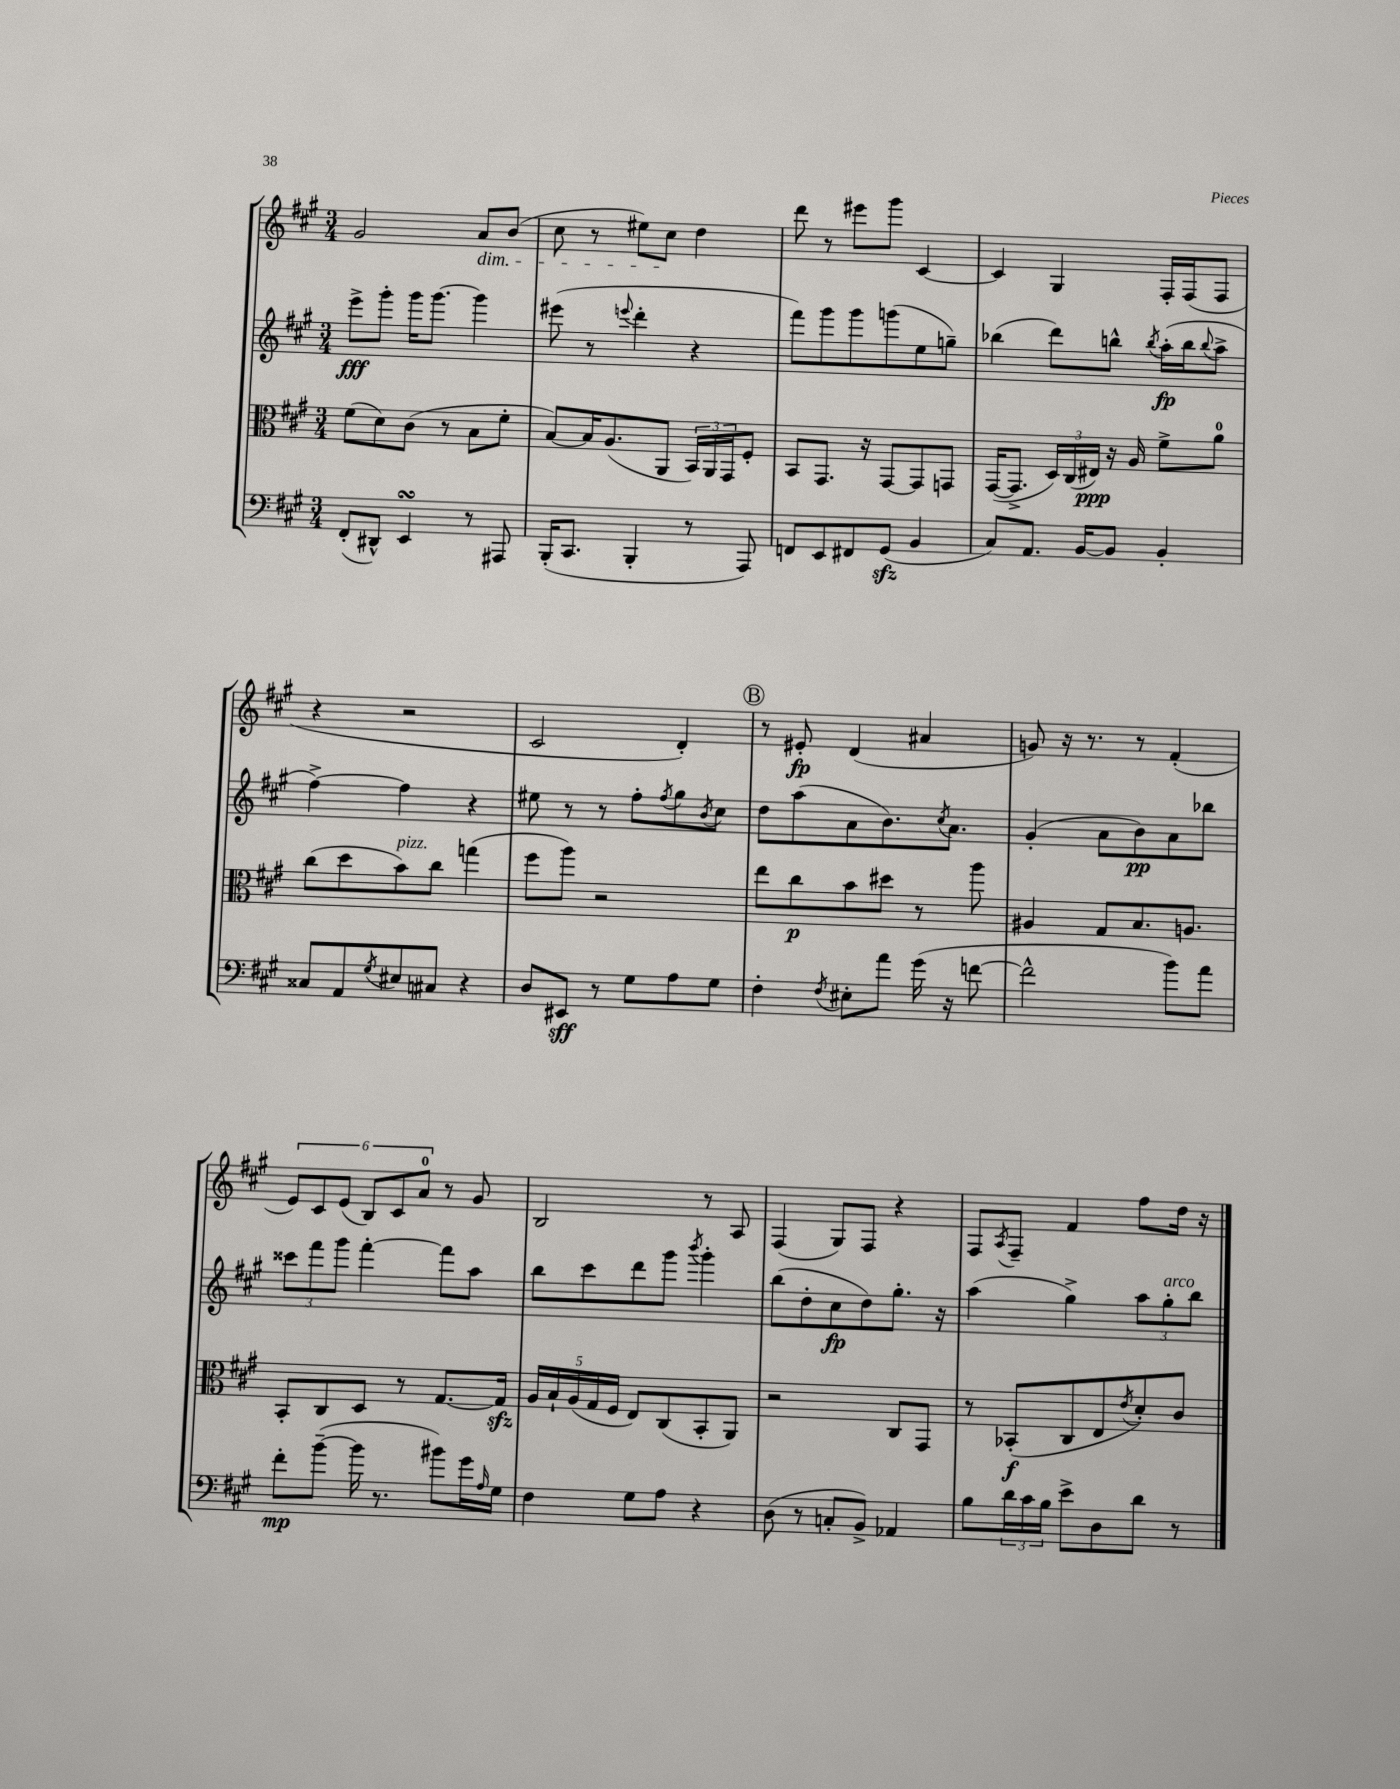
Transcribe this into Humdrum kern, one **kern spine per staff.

**kern	**kern	**kern	**kern
*staff4	*staff3	*staff2	*staff1
*clefF4	*clefC3	*clefG2	*clefG2
*k[f#c#g#]	*k[f#c#g#]	*k[f#c#g#]	*k[f#c#g#]
*M3/4	*M3/4	*M3/4	*M3/4
(8FF#'	(8f#	8eee^	2g#
8DD#^^)	8d)	8ggg#'	.
4EE	(8c#	16ggg#	.
.	.	[8.ggg#	.
.	8r	.	.
8r	8B	4ggg#]	8a
8AAA#	8f#'	.	(8b
=	=	=	=
(16BBB'	[8B)	(8eee#	8cc#
8.CC#	.	.	.
.	16B]	8r	8r
.	(8.A	.	.
.	.	8qqeee	.
4BBB'	.	4ddd'	8ee#)
.	8AA	.	8cc#
8r	24BB)	4r	4dd
.	24AA	.	.
.	24GG#	.	.
8AAA)	8F#'	.	.
=	=	=	=
8FF	8BB	8fff#)	8ddd
8EE	8.GG#	8ggg#	8r
8FF#	.	8ggg#	8eee#
.	16r	.	.
(8GG#	[8GG#	(8ggg	8ggg#
4BB	8GG#]	8ee	[4c#
.	8GG	8gg~)	.
=	=	=	=
8C#)	([16GG#	(4bb-	4c#]
.	8.GG#^]	.	.
8.AA	.	.	.
.	24D)	8ddd)	4G#
.	(24C#	.	.
[16BB	.	.	.
.	24E#)	.	.
8BB]	16r	8bb^^	.
.	16A	.	.
.	.	8qbb	.
4BB'	8f#^	(16aa'	16F#'
.	.	16bb	(16F#
.	.	8qqbb	.
.	8a	8aa^	8F#
=	=	=	=
8C##	(8cc#	[4ff#^)	4r
8AA	8dd	.	.
8qG#	.	.	.
8E#	8b)	4ff#]	2r
8C#	8cc#	.	.
4r	(4gg	4r	.
=	=	=	=
8D	8ff#	8ee#	2c#
8EE#	8aa)	8r	.
8r	2r	8r	.
8G#	.	8ff#'	.
.	.	8qff#	.
8A	.	8gg#	4d')
.	.	8qb	.
8G#	.	8cc#	.
=	=	=	=
4F#'	8ee	8dd	8r
.	8cc#	(8aa	8e#'
8qF#	.	.	.
8E#'	8b	8a	(4d
8a	8dd#	8.b)	.
(16g#	8r	.	4a#
.	.	8qcc#	.
16r	.	8.a	.
[8f	8aa	.	.
=	=	=	=
2f^^]	4A#	(4g#'	8g)
.	.	.	16r
.	.	.	8.r
.	8G#	8a	.
.	8.B	8b)	8r
8b)	.	8a	(4f#'
.	8.A	.	.
8a	.	8bb-	.
=	=	=	=
8f#'	8BB'	12ccc##	12e)
.	.	12fff#	12c#
([8b~	8C#	.	.
.	.	12ggg#	(12e
16b]	8D	[4fff#'	12B)
8.r	.	.	.
.	.	.	12c#
.	8r	.	.
.	.	.	12a
8b#)	[8.G#	8fff#]	8r
16g#	.	8aa	8g#
16qqA	.	.	.
16G#	16G#]	.	.
=	=	=	=
4F#	20A	8bb	2B
.	20B`	.	.
.	(20A	.	.
.	.	8ccc#	.
.	20G#	.	.
.	20F#	.	.
8G#	8E)	8ddd	.
8A	(8C#	8ggg#	.
.	.	8qbbb	.
4r	8BB'	4ggg#'	8r
.	8AA)	.	8A
=	=	=	=
(8D	2r	(8bb	(4F#
8r	.	8dd'	.
8C'	.	8cc#	8G#)
8BB^)	.	8dd)	8F#
4AA-	8C#	8.gg#'	4r
.	8GG#	.	.
.	.	16r	.
=	=	=	=
8B	8r	(4aa	8F#
.	.	.	8qA
24d	(8BB-'	.	8F#~
24c#	.	.	.
24B	.	.	.
8e^	8C#	4gg#^)	4f#
8D	8E	.	.
.	8qe	.	.
8d	8d')	12aa	8ff#
.	.	12gg#'	.
8r	8c#	.	16dd
.	.	12bb	.
.	.	.	16r
==	==	==	==
*-	*-	*-	*-
